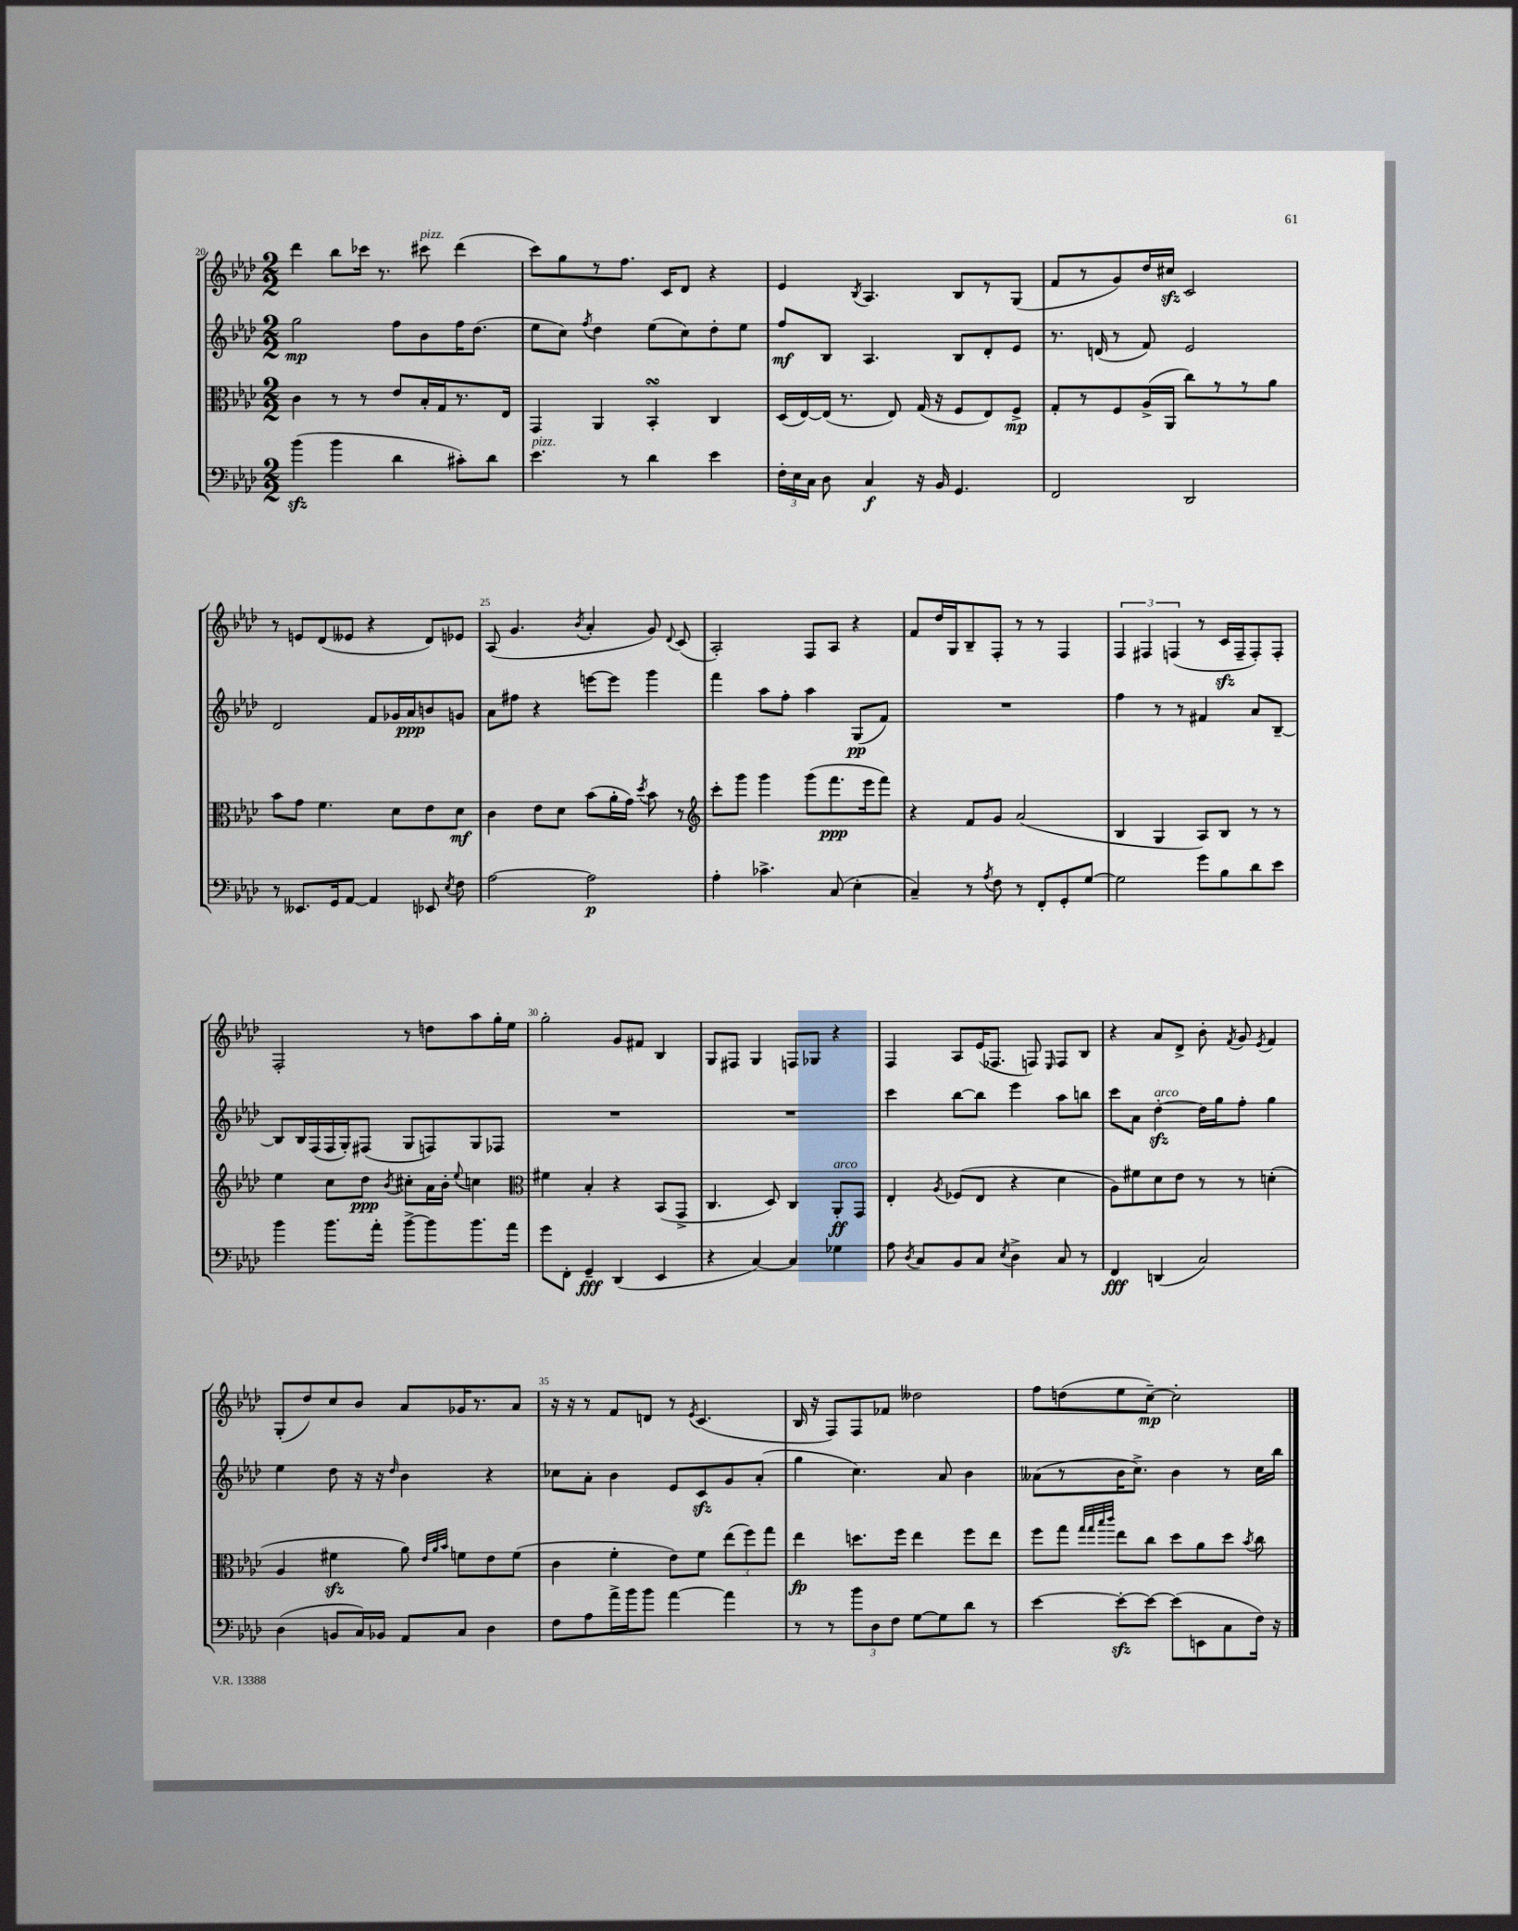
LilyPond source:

<<
\new StaffGroup <<
\new Staff = "s0" {
    \clef treble \key aes \major \numericTimeSignature \time 2/2
    \autoBeamOff des'''4 bes''8[ ces'''16] r8. cis'''8^\markup { \italic "pizz." } des'''4( |
    c'''8[) g''8 r8 f''8.] c'16[ des'8] r4 |
    ees'4 \acciaccatura { bes8 } aes4. bes8[ r8 g8]( |
    f'8[ r8 g'8) des''16 cis''16]\sfz c'2 |
    r8 e'8[ des'8( eeses'8] r4 des'8[) ees'8] |
    aes8( g'4. \acciaccatura { bes'8 } aes'4-. g'8) \appoggiatura { des'8 } c'8( |
    aes2-.) f8[ aes8] r4 |
    f'8[ des''16 g16 bes8-- f8]-. r8 r8 f4 |
    \tuplet 3/2 { f4 fis4 f4( } r8 c'16[\sfz f16-- f8-.) f8]-. |
    f2-. r8 d''8[ aes''8 g''16-. ees''16] |
    g''2-. g'8[ fis'8] bes4 |
    g8[ fis8] g4 f8[ ges8] r4 |
    f4 aes8[ ees'16( fes8.] f8) \grace { ees16 } f8[ bes8] |
    r4 aes'8[ des'8]-> bes'8-. \acciaccatura { f'8 } g'8 \acciaccatura { ees'8 } f'4 |
    g8[-.( des''8) c''8 bes'8] aes'8[ ges'16 r8. aes'8] |
    r16 r16 r8 f'8[ d'8] r8 \acciaccatura { ees'8 } c'4.( |
    bes16 r16 f8[) f8 fes'8] deses''2 |
    f''8[ d''8( ees''8 c''8]~--\mp) c''2-. \bar "|." |
}
\new Staff = "s1" {
    \clef treble \key aes \major \numericTimeSignature \time 2/2
    \autoBeamOff g''2\mp f''8[ bes'8 f''16 des''8.]( |
    ees''8[ c''8]) \acciaccatura { f''8 } des''4 ees''8[( c''8) des''8-. ees''8] |
    f''8[\mf bes8] aes4. bes8[ des'8-. ees'8] |
    r8. d'16( r8 f'8) ees'2 |
    des'2 f'8[ ges'16 aes'16\ppp b'8 g'8] |
    aes'8[ fis''8] r4 e'''8[~ e'''8] g'''4 |
    f'''4 aes''8[ f''8]-. aes''4 g8[\pp( f'8]) |
    R1 |
    f''4 r8 r8 fis'4 aes'8[ bes8]~-- |
    bes8[ bes16 f16( f16 g16-.) fis8]( g8[ f8) g8 fes8] |
    R1 |
    R1 |
    c'''4 bes''8[~ bes''8] ees'''4 aes''8[ b''8] |
    c'''8[ aes'8] des''4~-.\sfz^\markup { \italic "arco" } des''16[ g''16 f''8]-. g''4 |
    ees''4 des''8 r16 r16 \grace { des''16 } bes'4 r4 |
    ces''8[ aes'8]-. bes'4 ees'8[ c'8\sfz g'8 aes'8]-.( |
    g''4 c''4.) aes'8 bes'4 |
    aeses'8[( r8 bes'16 c''8.]->) bes'4 r8 c''16[ bes''16] \bar "|." |
}
\new Staff = "s2" {
    \clef alto \key aes \major \numericTimeSignature \time 2/2
    \autoBeamOff c'4 r8 r8 ees'8[ bes16-. g16 r8. ees16] |
    g,4 aes,4 bes,4-.\turn c4 |
    des16[( ees16~) ees16]( r8. ees8) g16( r16 f8[ ees8) f8]->\mp |
    g8[-. r8 f8 aes16->( aes,16] c''8[) r8 r8 aes'8] |
    bes'8[ g'8] f'4. des'8[ ees'8 des'8]\mf |
    c'4 ees'8[ des'8] bes'8[( aes'16-. g'16]) \acciaccatura { des''8 } bes'8 r8 |
    \clef treble c'''8[-. g'''8] g'''4 g'''8[( f'''8.\ppp ees'''16 f'''8]) |
    r4 f'8[ g'8] aes'2( |
    bes4 g4 aes8[) bes8] r8 r8 |
    ees''4 c''8[ des''8]\ppp \acciaccatura { bes'8 } cis''8[-. aes'16 bes'16]-. \appoggiatura { ees''8 } c''4 |
    \clef alto fis'4 bes4-. r4 bes,8[( g,8]-> |
    c4. des8) c4 aes,8[-.\ff^\markup { \italic "arco" } g,8] |
    ees4-. \acciaccatura { aes8 } fes8[( ees8] r4 des'4 |
    aes8[) fis'8 des'8 ees'8] r8 r8 d'4-.( |
    aes4 fis'4\sfz aes'8) \grace { ees'32[ aes'32 bes'32] } f'8[ ees'8 f'8]( |
    c'4 f'4-. ees'8[) f'8] \tuplet 3/2 { ees''8[( f''8) g''8] } |
    ees''4\fp d''8.[ f''16] ees''4 f''8[ ees''8] |
    f''8[ g''8] \grace { g''32[ g''32 bes''32 c'''32] } ees''8[ c''8] des''8[ aes'8 des''8] \acciaccatura { bes'8 } c''8 \bar "|." |
}
\new Staff = "s3" {
    \clef bass \key aes \major \numericTimeSignature \time 2/2
    \autoBeamOff bes'4\sfz( bes'4 des'4 cis'8[-.) des'8] |
    ees'4.^\markup { \italic "pizz." } r8 des'4 ees'4 |
    \tuplet 3/2 { f16[-. ees16 c16] } des8 c4\f r16 bes,16 g,4. |
    f,2 des,2 |
    r8 eeses,8.[ g,16 aes,8]~ aes,4 ees,8 \acciaccatura { ees8 } f8 |
    aes2~ aes2\p |
    aes4-. ces'4.-> c8( ees4-. |
    c4--) r8 \acciaccatura { aes8 } f8 r8 f,8[-. g,8-. g8]~ |
    g2 g'8[ bes8 des'8 ees'8] |
    bes'4 bes'8.[ aes'16]-. bes'8[~-> bes'8 bes'8. aes'16] |
    g'8[ f,8]-. g,4--\fff des,4( ees,4 |
    r4 c4~) c4 ges4 |
    aes8 \acciaccatura { des8 } c8[ bes,8 c8] \acciaccatura { ees8 } des4-> c8 r8 |
    f,4\fff d,4( c2) |
    des4( b,8[ c16) bes,16] aes,8[ c8] des4 |
    f8[ aes8 aes'16-> bes'16 bes'8] aes'4~ aes'4 |
    r8 r8 \tuplet 3/2 { bes'8[ des8 f8] } g8[~ g8 des'8] r8 |
    ees'4~ ees'8[~-.\sfz ees'8]~ ees'8[( e,8 c8 f16]) r16 \bar "|." |
}
>>
>>
\layout { \context { \Score currentBarNumber = #20 \override BarNumber.break-visibility = ##(#f #t #t) barNumberVisibility = #(every-nth-bar-number-visible 5) } }
